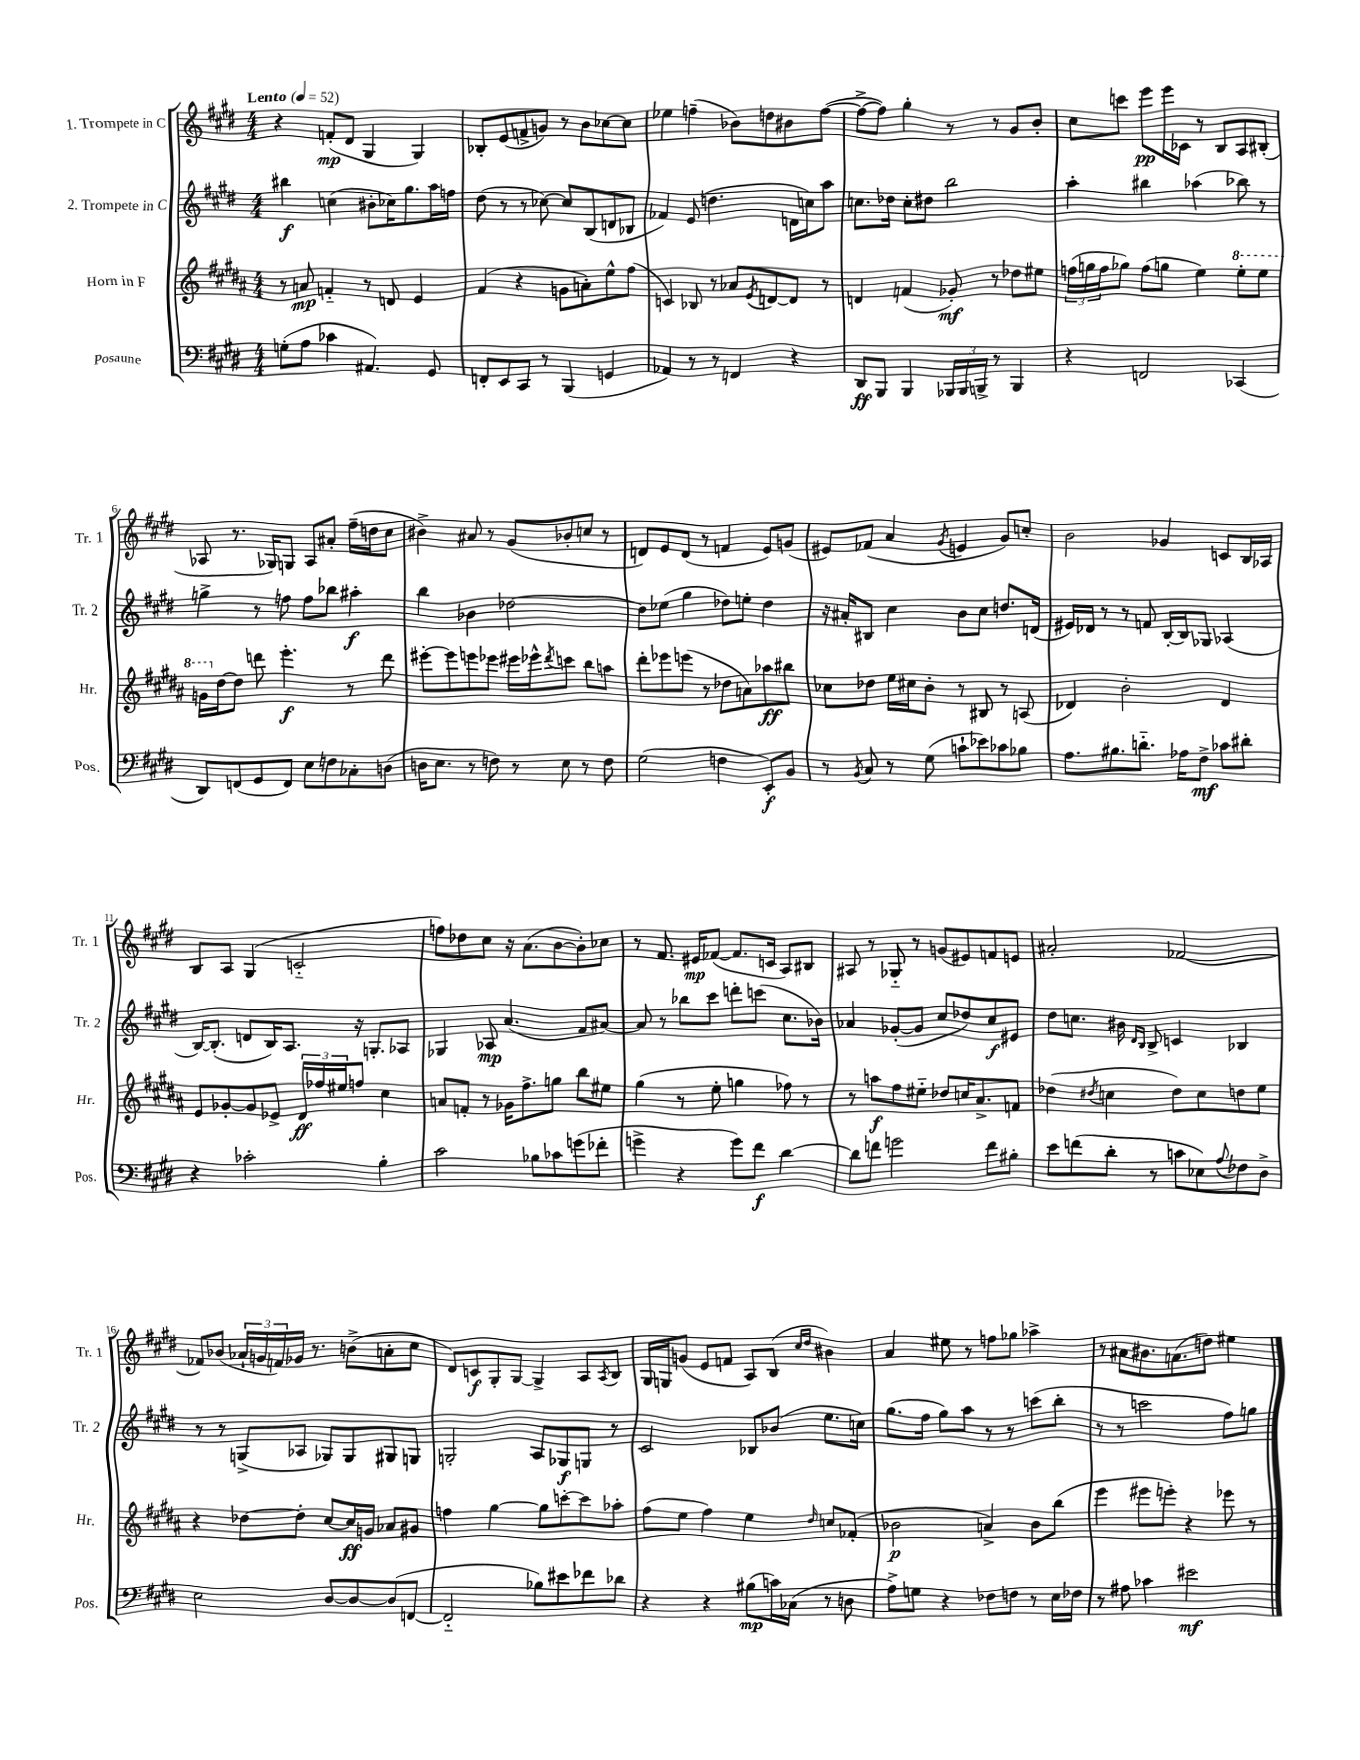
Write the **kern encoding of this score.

**kern	**kern	**kern	**kern
*staff4	*staff3	*staff2	*staff1
*clefF4	*clefG2	*clefG2	*clefG2
*k[f#c#g#d#]	*k[f#c#g#d#a#]	*k[f#c#g#d#]	*k[f#c#g#d#]
*M4/4	*M4/4	*M4/4	*M4/4
*MM52	*MM52	*MM52	*MM52
(8G'\L	8r	4bb#\	4r
8A\J	8a/	.	.
4c-\	4f'~/	(4cc\	(8f'/L
.	.	.	8d#/J
4.AA#/)	8r	8b#'\L	4G#/
.	8d/	16cc-\K)	.
.	.	8.gg#\	.
.	4e/	.	4G#/)
8GG#/	.	16aa\L	.
.	.	16ff\JJ	.
=	=	=	=
8FF'/L	(4f#/	(8dd#\	8B-'/L
8EE/	.	8r	(8e/
8CC#/J	4r	8r	8f^/
8r	.	[8cc-\)	8g/J)
(4BBB/	8g\L	8cc-/]L	8r
.	8a'\)	(8B/	8b\L
4GG/	8ee^^\	8d/	[8cc-\
.	(8ff#\J	8B-/J	8cc-\]J
=	=	=	=
4AA-/)	4c/)	4f-/)	4ee-\
8r	8B-/	(8e/	(4ff~\
8r	8r	4.dd\	.
4FF/	8a-/L	.	8b-\L)
.	8qe/	.	.
.	[8d/	.	8dd\
4r	8d/]J	16d\LL	8b#\
.	.	16cc\J)	.
.	8r	8aa\J	([8ff\J
=	=	=	=
8DD#/L	4d/	8.cc\L	8ff^\_L
8BBB/J	.	.	8ff\]J)
.	.	16dd-\Jk	.
4BBB/	(4f/	8cc'\L	4gg#'\
.	.	8dd#\J	.
24BBB-/LL	8g-'/)	2bb\	8r
24BBB-/	.	.	.
24BBB^/JJ	.	.	.
8r	8r	.	8r
4BBB/	8dd-\L	.	8g#/L
.	8ee#\J	.	8b'/J
=	=	=	=
4r	(24ff\LL	4aa'\	8cc#\L
.	24gg\	.	.
.	24ff\J	.	.
.	8gg-\J)	.	8ccc\J
2FF/	(8ff\L	4bb#\	8eee\L
.	8gg\J	.	16eee\L
.	.	.	16c-\JJ
.	4ee\)	(4aa-\	8r
.	.	.	8B/L
(4CC-/	8eee'\L	8bb-\)	8A/
.	8eee\J	8r	(8B#'/J
=	=	=	=
8DD#/L)	16gg\LL	4gg^\	8A-/
.	[16dd#\J	.	.
(8FF/	8dd#\]J	.	8.r
8GG#/	8ddd\	8r	.
.	.	.	16G-/LK)
8FF/J)	4.eee'\	8ff\	8G/J
8E\L	.	8ff\L	8A-/L
8F\	.	8bb-\J	8a#'/J
8C-'\	8r	4aa#'\	(16ff#~\LL
.	.	.	16dd\J
(8D\J	8ddd\	.	8cc#\J
=	=	=	=
16D\LK	[8eee#'\L	4bb\	4b#^\)
8.E\J	.	.	.
.	8eee#\]	.	.
8r	8eee\	4b-\	8a#/
8F\)	8eee-\J	.	8r
8r	16eee#\LL	[2dd-\	(8g#/L
.	16eee-^^\J	.	.
.	8qddd#/	.	.
8E\	8ccc\J	.	8b-'/
8r	8bb\L	.	8cc/J
8F\	8aa\J	.	8r
=	=	=	=
(2G#\	8ddd#'\L	8dd-\]L	8d/L)
.	8eee-\	(8ee-\J	8e/
.	(8eee\J	4gg#\	(8d/J
.	8r	.	8r
4F\	8dd-\L	8dd-\L)	4f/
.	8a\)	8ee'\J	.
8EE'/L)	8aa-\	4dd-\	8e/L)
8BB/J	8bb#\J	.	(8g/J
=	=	=	=
8r	8cc-\L	16r	8e#/L)
.	.	16a#'/LK	.
8qBB/	.	.	.
8C#/	8dd-\J	8B#/J	(8f-/J
8r	16ee\LL	4cc#\	4a/
.	16cc#\J	.	.
(8G#\	8b'\J	.	.
.	.	.	8qg#/
8c`\L	8r	8b\L	4e/
8e-\)	8B#/	8cc#\J	.
8c-\	8r	8.dd/L	8g#/L)
8B-\J	(8A/	.	8cc'/J
.	.	(16d/Jk	.
=	=	=	=
8.A\L	4d-/)	16e#/LL)	2b\
.	.	16d-/JJ	.
.	.	8r	.
8.B#\	.	.	.
.	2b'\	8r	.
8.d'~\J	.	8f/	.
.	.	[16B'/LL	4g-/
16A-\LK	.	16B/]J	.
8F#^\J	.	8G-/J	.
8c-\L	4d-/	(4A-/	8c/L
8d#'\J	.	.	16B/L
.	.	.	16A-/JJ
=	=	=	=
4r	8e/L	[16B/LK)	8B/L
.	.	(8.B'/]J	.
.	[8g-'/	.	8A/J
2c-'\	8g-/]	8d/L	(4G#/
.	8e-^/J	16B/K)	.
.	.	8.A/J	.
.	24d#/LL	.	2c'~/
.	24ff-/	.	.
.	24ee#/J	.	.
.	8ff/J	16r	.
.	.	8.G'/L	.
4B'\	4cc#\	.	.
.	.	8A-/J	.
=	=	=	=
2c#\	8a/L	4G-/	8ff\L)
.	8f'/J	.	8dd-\
.	8r	8A-/	8cc#\J
.	16g-\LK	(4.a/	16r
.	8.ff#^\	.	(8.a\L
8B-\L	.	.	.
8c-\	8gg\J	.	[8b\
(8g\	8bb\L	8f#/L	8b'\])
8f-'\J	8ee#\J	[8a#/J)	8cc-\J
=	=	=	=
4g^\	(4gg#\	8a#/]	8r
.	.	8r	8.f#/
4r	8r	8bb-\L	.
.	.	.	16e#/LK
.	8ee'\	8ccc#\J	([8f-/J
8g\L)	4gg\	8ddd'\L	8.f-/]L
8f#\J	.	(8ccc\J	.
.	.	.	16c/Jk
[4d#\	8ff-\)	8.cc#\L	8A/L)
.	8r	.	8B#/J
.	.	16b-\Jk)	.
=	=	=	=
8d#\]L	8r	4a-/	8A#/
8f\J	8aa\L	.	8r
2g\	8ff#\	([8g-'/L	8G-'~/
.	8ee#'~\J	8g-/]J	8r
.	8dd-/L	8cc#/L	(8g/L
.	16cc/K	8dd-/)	8e#/)
.	8.a#^/	.	.
8f\L	.	8cc#/	8f/
8B#'\J	8f/J	8e#/J	8e/J
=	=	=	=
8e\L	(4dd-\	8dd#\L	2a#'/
(8f\	.	8.cc\J	.
.	8qdd#/	.	.
8d#'\J	4cc\	.	.
.	.	16b#\	.
.	.	16qqd#/LL	.
.	.	16qqB/JJ	.
8r	.	8B^/	.
8c\L	8dd#\L)	4c/	[2f-/
8E-\)	8cc\	.	.
8qqA/	.	.	.
8F-\	8dd\	4B-/	.
8D#^\J	8ee\J	.	.
=	=	=	=
2E\	4r	8r	8f-/]L
.	.	8r	(8b-/J
.	[8dd-\L	(8G^/L	24a-`/LL
.	.	.	24g/
.	.	.	24f/)
.	8dd-'\]J	8A-/J	16g-/JJ
.	.	.	8.r
[8D#/L	[8cc#/L	8G-/L)	.
8D#/_	16cc#/]L	8G-/	(8b^\L
.	16g/JJ	.	.
(8D#/]	8a-/L	8G#/	8a'\
[8FF/J	8g#/J	8G/J	8cc#\J
=	=	=	=
2FF'~/]	4ff\	2G'/	8d#/L)
.	.	.	8c/
.	[4gg#\	.	8G#'/
.	.	.	[8G#/J
8B-\L)	8gg#\]L	8A/L	4G#^/]
8e#\	[8ccc'\	8G-/	.
8f-\	8ccc\]	8G/J	8A/L
.	.	.	8qA/
8d-\J	8aa-'\J	8r	8B/J
=	=	=	=
4r	(8ff#\L	2c#/	16G#/LL
.	.	.	16G/J
.	8ee\J	.	(8g/J
4r	4ff#\)	.	8e/L
.	.	.	8f/J
(8B#\L	4ee\	8B-/L	8A/L)
16c\L)	.	(8b-/J	(8B/J
(16C-\JJ	.	.	.
.	.	.	16qqcc#/LL
.	16qqdd#/	.	16qqdd#/JJ
8r	8cc/L	8.ee\L	4b#\)
8D\	(8f-'/J	.	.
.	.	16cc\Jk)	.
=	=	=	=
8A^\L)	2b-\	(8.gg#\L	4a/
8G\J	.	.	.
.	.	16ff#\Jk	.
4r	.	8gg#\L)	8ee#\
.	.	8aa\J	8r
8F-\L	4a^/)	8r	8ff\L
8F\J	.	8r	8gg-\J
8r	8b-\L	(8ccc\L	4aa-^\
16E\LL	(8bb\J	8bb'\J	.
16F-\JJ	.	.	.
=	=	=	=
8r	4eee\	8r	8r
8A#\	.	8r	8a#\L
4c-\	8eee#\L	2ccc\	8.b#\
.	8eee'\J)	.	.
.	.	.	(8.a\
2e#\	4r	.	.
.	.	.	8dd\J)
.	8eee-\	8ff#\L)	4ee#\
.	8r	8gg\J	.
==	==	==	==
*-	*-	*-	*-
